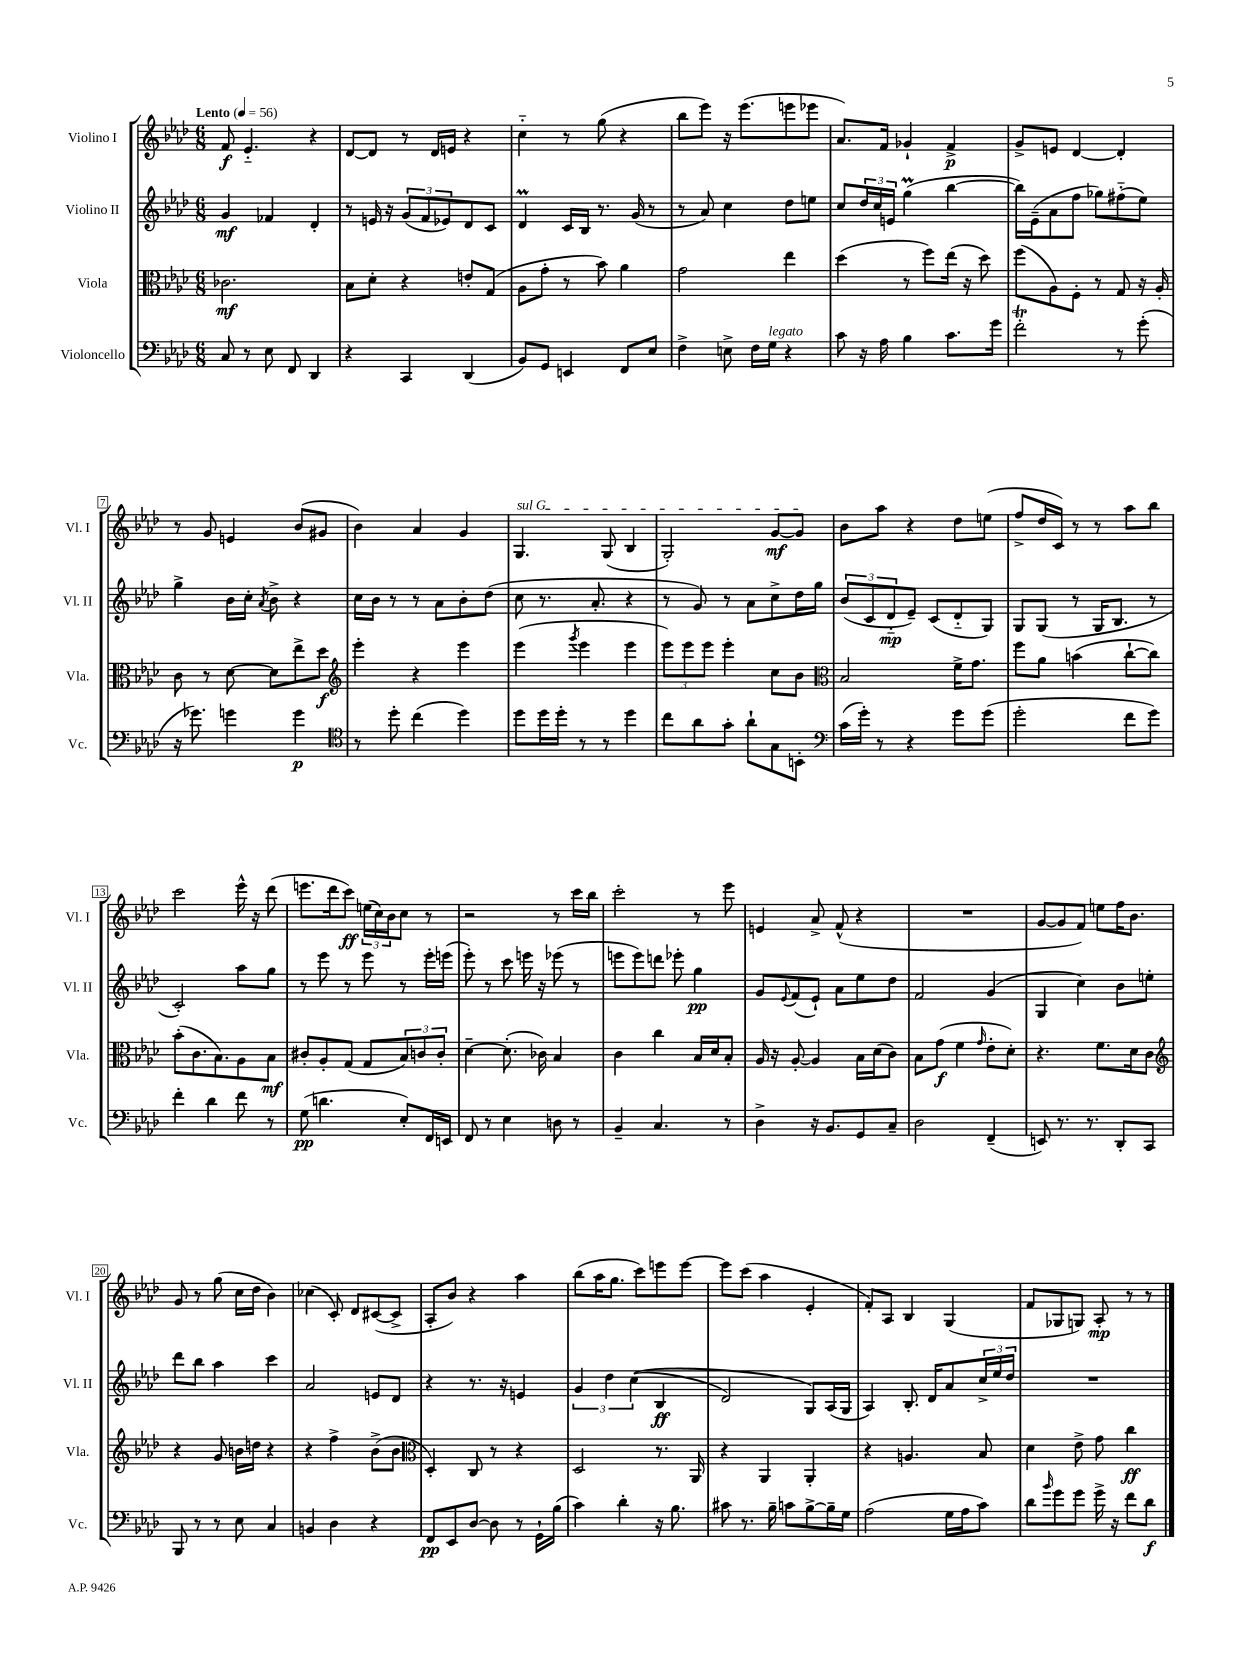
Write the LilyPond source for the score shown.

<<
\new StaffGroup <<
\new Staff = "s0" \with { instrumentName = "Violino I" shortInstrumentName = "Vl. I" } {
    \clef treble \key aes \major \numericTimeSignature \time 6/8 \tempo "Lento" 4 = 56
    f'8\f ees'4.-_ r4 |
    des'8~ des'8 r8 des'16 e'16 r4 |
    c''4-_ r8 g''8( r4 |
    bes''8 ees'''8) r16 ees'''8.( e'''8 ees'''8 |
    aes'8.) f'16 ges'4-! f'4->\p |
    g'8-> e'8 des'4~ des'4-. |
    r8 g'8 e'4 bes'8( gis'8 |
    bes'4) aes'4 g'4 |
    \once \override TextSpanner.bound-details.left.text = \markup { \italic "sul G" } g4.\startTextSpan g8( bes4 |
    g2-.) g'8~\mf g'8\stopTextSpan |
    bes'8 aes''8 r4 des''8 e''8( |
    f''8-> des''16 c'16) r8 r8 aes''8 bes''8 |
    c'''2 ees'''16-^ r16 des'''8( |
    e'''8. des'''16 c'''8\ff) \tuplet 3/2 { e''16( c''16) bes'16 } c''8 r8 |
    r2 r8 c'''16 bes''16 |
    c'''2-. r8 ees'''8 |
    e'4 aes'8-> f'8-^( r4 |
    R2. |
    g'8~ g'8 f'8) e''8 f''16 bes'8. |
    g'8 r8 g''8( c''16 des''16 bes'4) |
    ces''4( c'8-.) des'8 cis'8~( cis'8-> |
    aes8-. bes'8) r4 aes''4 |
    bes''8( aes''16 g''8. c'''8) e'''8 e'''8~ |
    e'''8 c'''8( aes''4 ees'4-. |
    f'8-.) aes8 bes4 g4( |
    f'8 ges8 g8) aes8-.\mp r8 r8 \bar "|." |
}
\new Staff = "s1" \with { instrumentName = "Violino II" shortInstrumentName = "Vl. II" } {
    \clef treble \key aes \major \numericTimeSignature \time 6/8
    g'4\mf fes'4 des'4-. |
    r8 e'16 r16 \tuplet 3/2 { g'8( f'8 ees'8) } des'8 c'8 |
    des'4\prall c'16 bes16 r8. g'16( r8 |
    r8 aes'8) c''4 des''8 e''8 |
    c''8 \tuplet 3/2 { des''16 c''16 e'16 } g''4\prall( bes''4~ |
    bes''16) ees'16--( aes'8 f''8 ges''8) fis''8-_( ees''8) |
    g''4-> bes'16 c''16-. \acciaccatura { aes'8 } bes'8-> r4 |
    c''16 bes'16 r8 r8 aes'8 bes'8-. des''8( |
    c''8 r8. aes'8.-. r4 |
    r8 g'8) r8 aes'8 c''8-> des''16 g''16 |
    \tuplet 3/2 { bes'8( c'8 des'8-_\mp } ees'8--) c'8( des'8-_ g8) |
    g8 g8( r8 g16 bes8. r8 |
    c'2-.) aes''8 g''8 |
    r8 ees'''8 r8 ees'''8 r8 ees'''16-. e'''16( |
    ees'''8-.) r8 c'''8 e'''16 r16 ees'''8( r8 |
    e'''8 e'''8) d'''8 ees'''8-. g''4\pp |
    g'8 \appoggiatura { ees'8 } f'8( ees'8-!) aes'8 ees''8 des''8 |
    f'2 g'4( |
    g4 c''4) bes'8 e''8-. |
    des'''8 bes''8 aes''4 c'''4 |
    aes'2 e'8 des'8 |
    r4 r8. r16 e'4 |
    \tuplet 3/2 { g'4 des''4 c''4(\( } bes4\ff |
    des'2) g8\) aes16( g16 |
    aes4) bes8.-. des'16 aes'8 \tuplet 3/2 { c''16-> ees''16 des''16 } |
    R2. \bar "|." |
}
\new Staff = "s2" \with { instrumentName = "Viola" shortInstrumentName = "Vla." } {
    \clef alto \key aes \major \numericTimeSignature \time 6/8
    ces'2.\mf |
    bes8 des'8-. r4 e'8-. g8( |
    aes8 g'8-. r8 bes'8) aes'4 |
    g'2 ees''4 |
    des''4( r8 f''8) ees''16( r16 des''8) |
    f''8( aes8) f8-. r8 g8 r16 aes16-. |
    c'8 r8 des'8~ des'8 ees''8-> des''8\f |
    \clef treble ees'''4-. r4 ees'''4 |
    ees'''4( \acciaccatura { g'''8 } ees'''4 ees'''4 |
    \tuplet 3/2 { ees'''8) ees'''8 ees'''8 } ees'''4-. c''8 bes'8 |
    \clef alto bes2 f'16-> g'8. |
    f''8 aes'8 b'4( c''8~-! c''8) |
    bes'8-.( c'8. bes8.) aes8 bes8\mf |
    cis'8-. aes8-. g8( g8 \tuplet 3/2 { bes8) c'8 c'8-. } |
    des'4~-- des'8.-.( ces'16) bes4 |
    c'4 c''4 bes16 des'16 bes8-. |
    aes16 r16 aes8~-. aes4 bes16 des'16( c'8) |
    bes8 g'8\f( f'4 \grace { g'16 } ees'8-. des'8-.) |
    r4. f'8. des'16 c'8 |
    \clef treble r4 g'8 b'16 d''16 r4 |
    r4 f''4-> bes'8->( bes'8 |
    \clef alto des4-.) c8 r8 r4 |
    des2 r8. aes,16 |
    r4 aes,4 aes,4-. |
    r4 a4. bes8 |
    des'4 ees'8-> g'8 c''4\ff \bar "|." |
}
\new Staff = "s3" \with { instrumentName = "Violoncello" shortInstrumentName = "Vc." } {
    \clef bass \key aes \major \numericTimeSignature \time 6/8
    c8 r8 ees8 f,8 des,4 |
    r4 c,4 des,4( |
    bes,8) g,8 e,4 f,8 ees8 |
    f4-> e8-> f16 g16^\markup { \italic "legato" } r4 |
    c'8 r16 aes16 bes4 c'8. g'16 |
    f'2-.\trill r8 g'8-.( |
    r16 ges'8.) g'4 g'4\p |
    \clef tenor r8 des''8-. c''4( des''4) |
    des''8 des''16 des''16-. r8 r8 des''4 |
    c''8 aes'8 g'8-. aes'8-! g8 b,8-. |
    \clef bass c'16( g'16-.) r8 r4 g'8 g'8( |
    g'2-. f'8 g'8) |
    f'4-. des'4 f'8 r8 |
    g8\pp( d'4. ees8-.) f,16 e,16 |
    f,8 r8 ees4 d8 r8 |
    bes,4-- c4. r8 |
    des4-> r16 bes,8. g,8 c8-- |
    des2 f,4--( |
    e,8) r8. r8. des,8-. c,8 |
    bes,,8 r8 r8 ees8 c4 |
    b,4 des4 r4 |
    f,8\pp ees,8 des8~ des8 r8 g,16-! bes16( |
    c'4) des'4-. r16 bes8. |
    cis'8 r8. bes16-- c'8 bes8~-> bes16-- g16 |
    aes2( g16 aes16 c'8) |
    des'8 \grace { bes'16 } g'8 g'8 g'16-> r16 f'8 des'8\f \bar "|." |
}
>>
>>
\layout { \context { \Score \override BarNumber.stencil = #(make-stencil-boxer 0.1 0.3 ly:text-interface::print) } }
